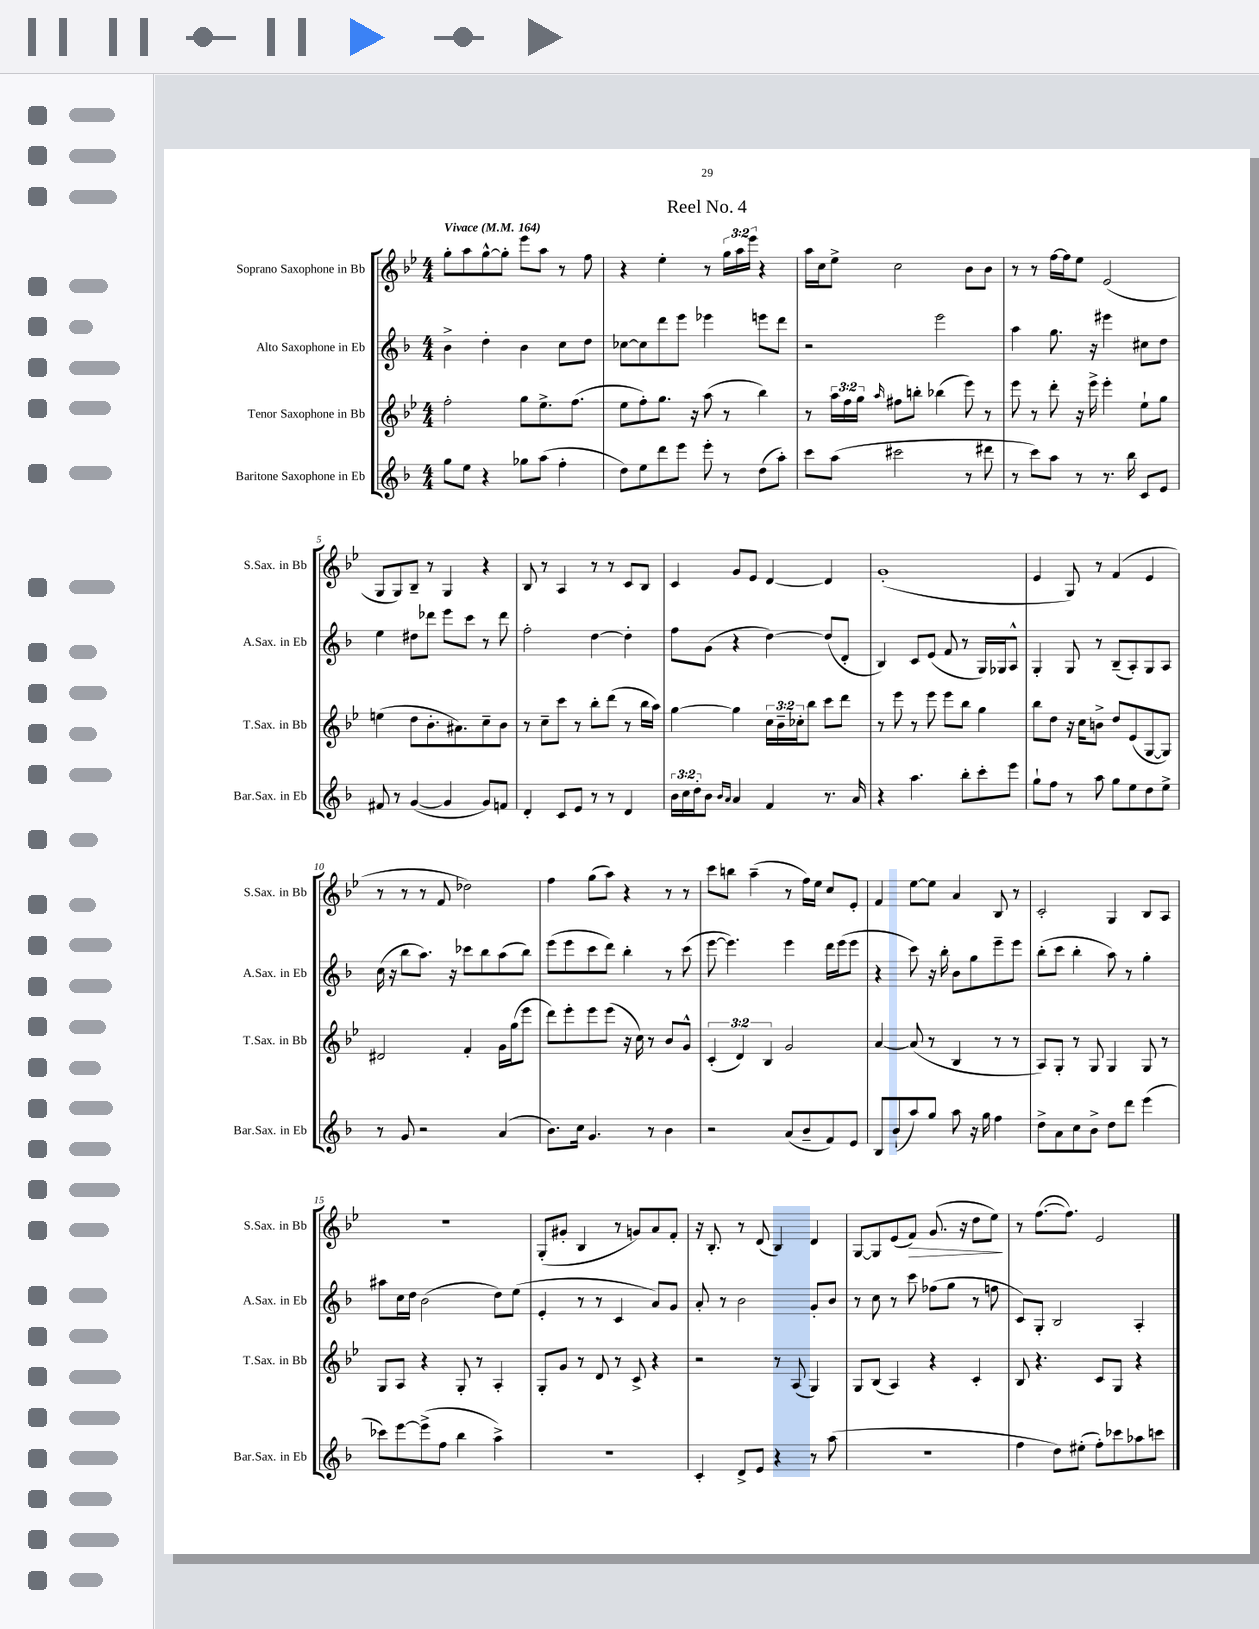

**kern	**kern	**kern	**kern	**dynam
*part4	*part3	*part2	*part1	*part1
*staff4	*staff3	*staff2	*staff1	*staff1
*I"Baritone Saxophone in Eb	*I"Tenor Saxophone in Bb	*I"Alto Saxophone in Eb	*I"Soprano Saxophone in Bb	*
*I'Bar.Sax. in Eb	*I'T.Sax. in Bb	*I'A.Sax. in Eb	*I'S.Sax. in Bb	*
*clefG2	*clefG2	*clefG2	*clefG2	*
*k[b-]	*k[b-e-]	*k[b-]	*k[b-e-]	*
*M4/4	*M4/4	*M4/4	*M4/4	*
*MM164	*MM164	*MM164	*MM164	*
=1	=1	=1	=1	=1
!	!	!	!LO:TX:a:B:t=Vivace	!
8gg\L	2ff'\	4b-^\	8gg'\L	.
8ee\J	.	.	8aa\	.
4r	.	4dd'\	[8gg^^\	.
.	.	.	8gg'\J]	.
8gg-X\L	8gg\L	4b-\	8eee-\L	.
(8aa\J	8.ee-^\	.	8aa\J	.
4ff'\	.	8cc\L	8r	.
.	(8.ff\J	.	.	.
.	.	8dd\J	8ff\	.
=2	=2	=2	=2	=2
8dd\L)	8ee-\L	[8cc-X\L	4r	.
8ee\	8ff'\)	8cc-\]	.	.
8ddd\	8.gg\J	8ddd\	4ee-'\	.
8eee\J	.	8eee\J	.	.
.	16r	.	.	.
8eee'\	(8aa\	4eee-X\	8r	.
8r	8r	.	24gg\LL	.
.	.	.	24aa\	.
.	.	.	24eee-\JJ	.
(8dd\L	4bb-\)	8eeen\L	4r	.
8aa'\J)	.	8ddd\J	.	.
=3	=3	=3	=3	=3
8ccc\L	8r	2r	16aa\LL	.
.	.	.	16cc\J	.
(8aa\J	24aa\LL	.	8ee-^\J	.
.	24ff\	.	.	.
.	24gg\JJ	.	.	.
.	16qqaa/	.	.	.
2ccc#X\	8ff#X\L	.	2cc\	.
.	8bbn'\J	.	.	.
.	(4bb-X\	2eee\	.	.
8r	8eee-\)	.	8b-\L	.
8ddd#X\	8r	.	8b-\J	.
=4	=4	=4	=4	=4
8r	8eee-\	4aa\	8r	.
8ccc\L)	8r	.	8r	.
8aa\J	8ddd'\	8.gg\	[16ff\LL	.
.	.	.	16ff\J]	.
8r	16r	.	8ee-\J	.
.	16eee-^\	16r	.	.
8.r	4eee-'\	4eee#X\	(2e-/	.
16bb-\	.	.	.	.
8c/L	8ee-`\L	8cc#X\L	.	.
8e/J	8gg\J	8dd\J	.	.
!!LO:LB:g=z
=5	=5	=5	=5	=5
8f#X/	(4een\	4ee\	8G/L	.
8r	.	.	8G/)	.
([4g/	8dd\L	8dd#X\L	8B-~/J	.
.	8.b-'\	8ddd-X\J	8r	.
4g/]	.	8eee\L	4G/	.
.	8.a#X\)	.	.	.
.	.	8ccc\J	.	.
8g/L)	8cc~\	8r	4r	.
8fn/J	8b-\J	8ddd-\	.	.
=6	=6	=6	=6	=6
4d'/	8r	2ff'\	8B-/	.
.	8cc~\L	.	8r	.
8c/L	8ccc\J	.	4A/	.
8e/J	8r	.	.	.
8r	8bb-'\L	[4dd\	8r	.
8r	(8ddd\J	.	8r	.
4d/	8r	4dd'\]	8c/L	.
.	16bb-\LL	.	8B-/J	.
.	16aa\JJ)	.	.	.
=7	=7	=7	=7	=7
24b-\LL	[4gg\	8ff\L	4c/	.
24cc\	.	.	.	.
24dd'\J	.	.	.	.
8b-\J	.	(8g\J	.	.
16qqb-/LL	.	.	.	.
16qqa/JJ	.	.	.	.
4a/	4gg\]	4r	8g/L	.
.	.	.	8e-/J	.
4f/	24cc\LL	[4dd\)	[4d/	.
.	24b-~\	.	.	.
.	24cc-X'\J	.	.	.
.	8bb-\J	.	.	.
8.r	8ccc\L	(8dd/L]	4d/]	.
.	8ddd\J	8d'/J	.	.
16a/	.	.	.	.
=8	=8	=8	=8	=8
4r	8r	4B-/)	(1g'	.
.	8eee-\	.	.	.
4.aa\	8r	8c/L	.	.
.	8eee-\	(8e/J	.	.
.	8eee-\L	8f/	.	.
8bb-'\L	8bb-\J	8r	.	.
8ccc'\	4gg\	16G/LL)	.	.
.	.	16G-X/J	.	.
8eee\J	.	8A^^/J	.	.
=9	=9	=9	=9	=9
8gg`\L	8bb-\L	4G'/	4e-/	.
8ff\J	8dd\J	.	.	.
8r	16r	8G/	8G/)	.
.	16cc\KL	.	.	.
8aa\	8bn^\J	8r	8r	.
8gg\L	8dd/L	(8B-~/L	(4f/	.
8ee\	(8e-/	8A'/)	.	.
8dd\	[8G/	8G/	4e-/	.
8ee^\J	8G/J])	8A/J	.	.
!!LO:LB:g=z
=10	=10	=10	=10	=10
8r	2d#X/	(16cc\	8r	.
.	.	16r	.	.
8g/	.	8bb-\L	8r	.
2r	.	8.aa\J)	8r	.
.	.	.	8f/	.
.	.	16r	.	.
.	4f'/	8ccc-X\L	2dd-X\)	.
.	.	8bb-\	.	.
(4a/	16g\LL	(8aa\	.	.
.	(16gg\J	.	.	.
.	8eee-\J	8bb-\J)	.	.
=11	=11	=11	=11	=11
8.b-\L)	8ddd\L)	(8eee\L	4ff\	.
.	8eee-'\	8eee\	.	.
16cc\Jk	.	.	.	.
4.g/	8eee-\	8ccc\	(8gg\L	.
.	(8eee-\J	8ddd\J)	8aa\J)	.
.	16r	4bb-'\	4r	.
.	16cc\)	.	.	.
8r	8r	.	.	.
4b-\	8b-/L	8r	8r	.
.	8g^^/J	(8ccc\	8r	.
=12	=12	=12	=12	=12
2r	(6c'/	[8eee\	8ccc\L	.
.	.	4.eee\])	8bbn\J	.
.	6d/)	.	.	.
.	.	.	(4aa~\	.
.	6B-/	.	.	.
(8a/L	2g/	4eee\	8r	.
8b-~/	.	.	16ff\LL)	.
.	.	.	16ee-\JJ	.
8f/)	.	16ddd\LL	8cc/L	.
.	.	(16eee\J	.	.
8e/J	.	8eee\J	8e-'/J	.
=13	=13	=13	=13	=13
8B-/L	[4a/	4r	4f/	.
(8b-`/	.	.	.	.
8aa/)	(8a/]	8ccc\)	[8ee-\L	.
8gg/J	8r	16r	8ee-\J]	.
.	.	16bb-'\	.	.
8aa\	4B-/	8b-\L	4a/	.
16r	.	8gg\	.	.
16gg\	.	.	.	.
4ff\	8r	8eee~\	8B-/	.
.	8r	8eee\J	8r	.
=14	=14	=14	=14	=14
8dd^\L	8A/L)	(8bb-'\L	2c'/	.
8a\	8G'/J	8ccc\J	.	.
8cc\	8r	4bb-'\	.	.
8b-^\J	8G/	.	.	.
8dd\L	4G/	8aa\)	4G/	.
8ddd\J	.	8r	.	.
(4eee\	8G/	4gg'\	8B-/L	.
.	8r	.	8A/J	.
!!LO:LB:g=z
=15	=15	=15	=15	=15
8ccc-X\L)	8G/L	8aa#X\L	1r	.
[8eee\	8A/J	16cc\L	.	.
.	.	16dd\JJ	.	.
(8eee^\]	4r	(2b-\	.	.
8ff\J	.	.	.	.
4bb-\	8G'/	.	.	.
.	8r	.	.	.
4aa^\)	4A'/	8dd\L)	.	.
.	.	(8ee\J	.	.
=16	=16	=16	=16	=16
1r	8G'/L	4e'/	(8G'/L	.
.	8g/J	.	8g#X'/J	.
.	8r	8r	4B-/	.
.	8d/	8r	.	.
.	8r	4c/	8r	.
.	8c^/	.	8gn/L)	.
.	4r	8a/L)	8a/	.
.	.	8g/J	8f'/J	.
=17	=17	=17	=17	=17
4c'/	2r	8a'/	16r	.
.	.	.	8.B-'/	.
.	.	8r	.	.
8d^/L	.	2b-\	8r	.
8e/J	.	.	(8d/	.
4r	8r	.	4B-/)	.
.	(8A/	.	.	.
8r	4G/)	8g'/L	4d/	.
(8aa\	.	8b-/J	.	.
=18	=18	=18	=18	=18
1r	8G/L	8r	[8G/L	.
.	(8B-/J	8cc\	8G/]	.
.	4A/)	8r	(8e-/	.
!	!	!	!	!LO:HP:b
.	.	8ccc\	8f/J)	>
.	4r	(8ff-X\L	(8.g/	.
.	.	8gg\J	.	.
.	.	.	16r	.
.	4c'/	8r	8dd\L	.
.	.	8ffn\	8ee-\J)	.
.	.	.	.	]
=19	=19	=19	=19	=19
4ff\	8B-/	8c/L)	8r	.
.	4.r	8G'/J	([8.ff\L	.
8dd\L)	.	2B-/	.	.
.	.	.	8.ff\J])	.
(8ee#X'\J	.	.	.	.
8ff'\L)	8c/L	.	2e-/	.
8ccc-X\	8G/J	.	.	.
8aa-X\	4r	4A'/	.	.
8cccn\J	.	.	.	.
==	==	==	==	==
*-	*-	*-	*-	*-
